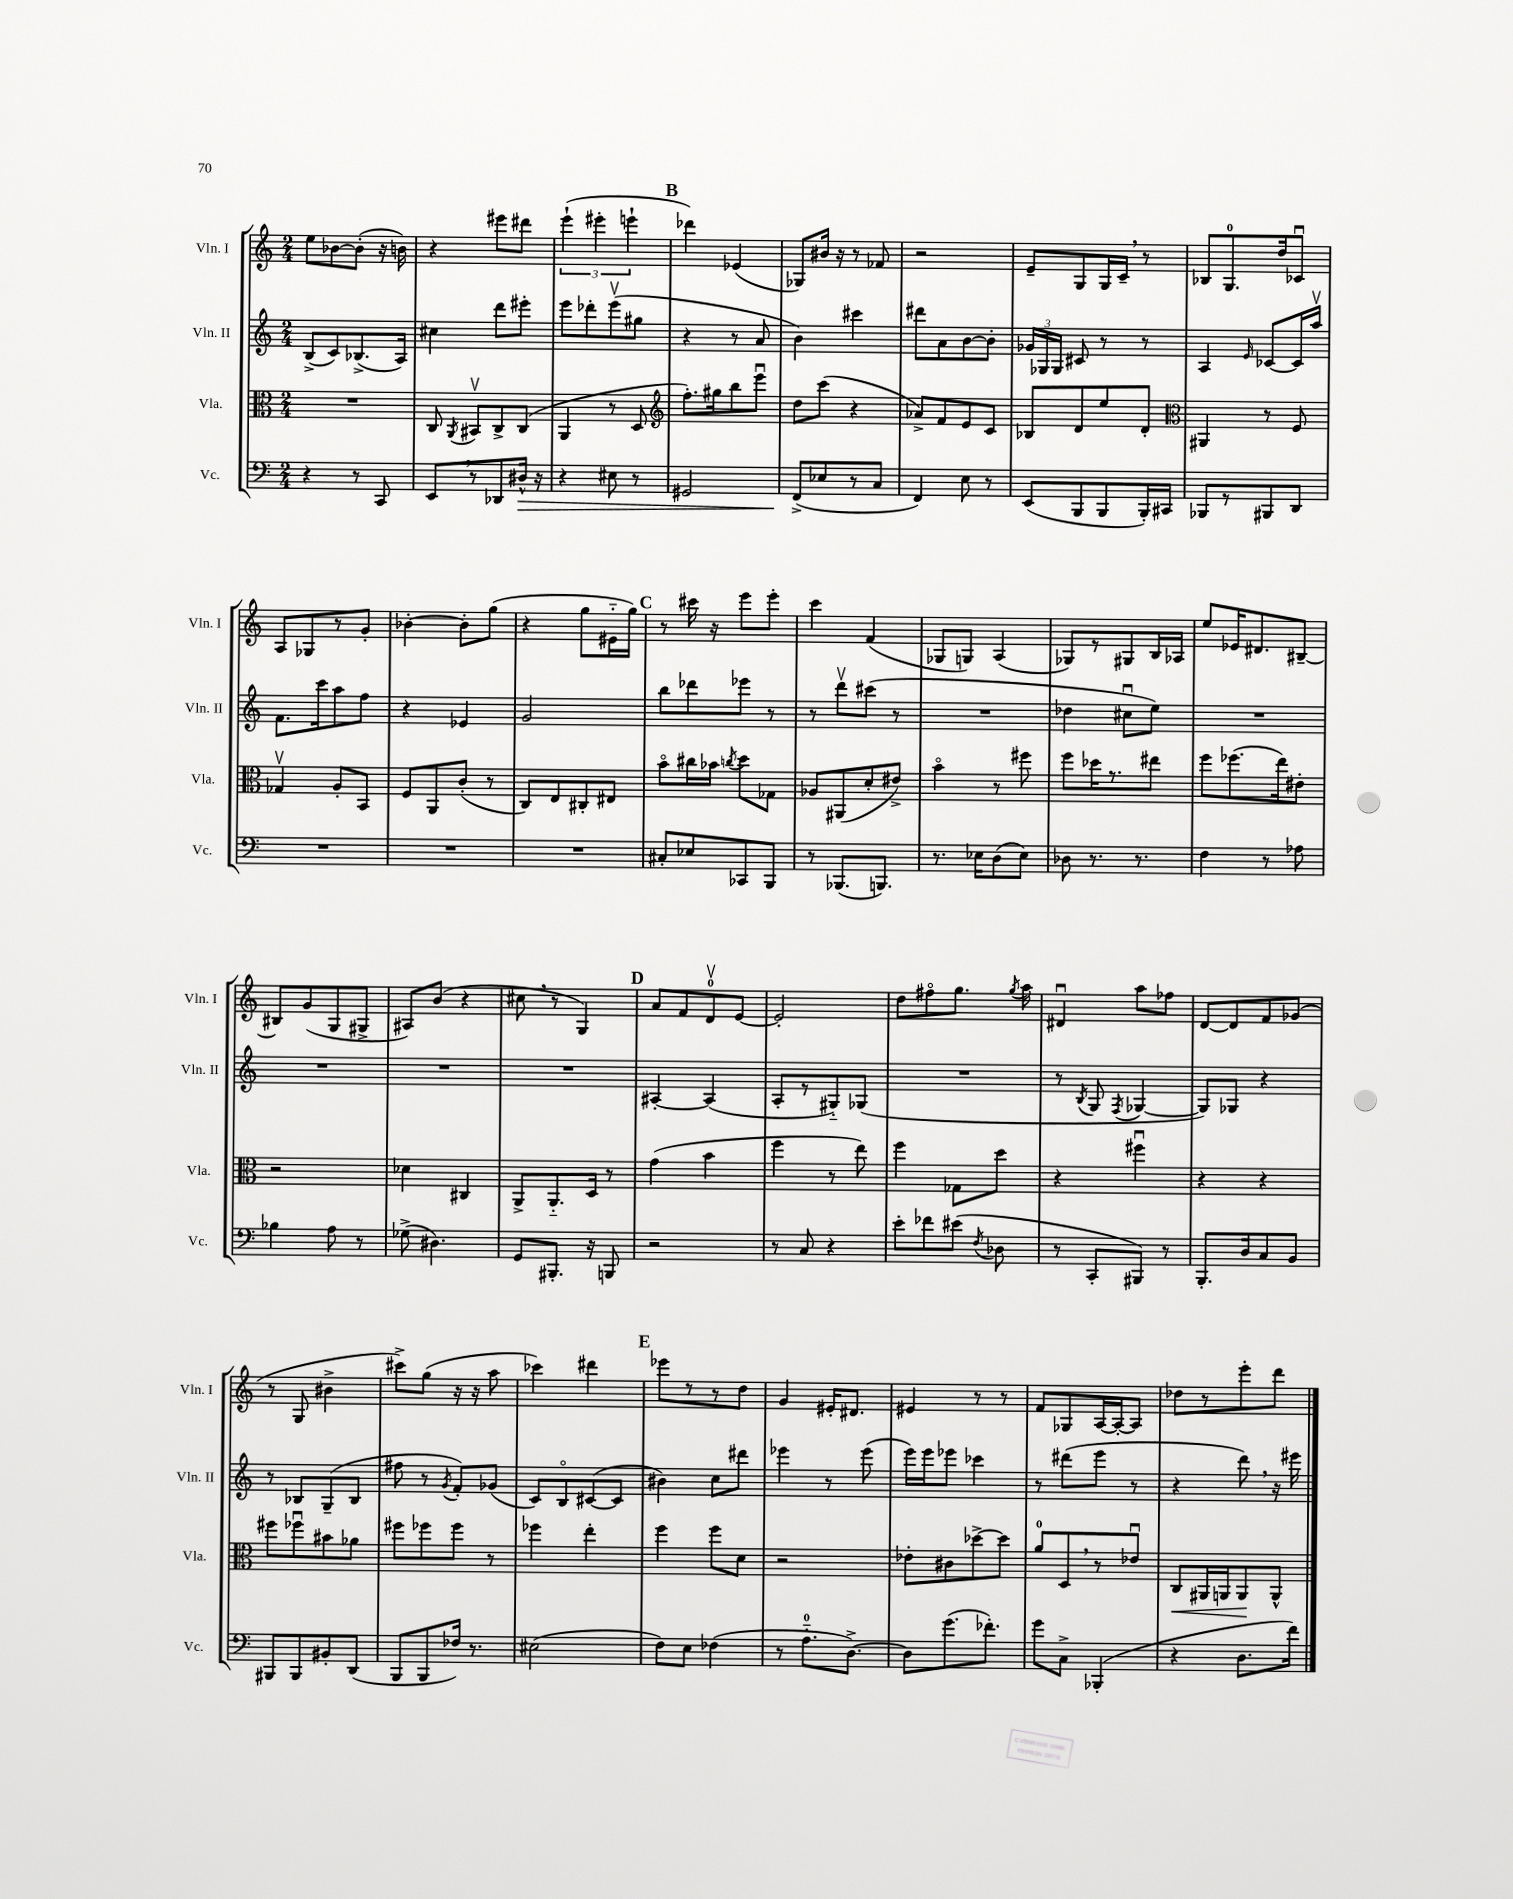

**kern	**dynam	**kern	**dynam	**kern	**kern
*part4	*part4	*part3	*part3	*part2	*part1
*staff4	*staff4	*staff3	*staff3	*staff2	*staff1
*I"Vc.	*	*I"Vla.	*	*I"Vln. II	*I"Vln. I
*I'Vc.	*	*I'Vla.	*	*I'Vln. II	*I'Vln. I
*clefF4	*	*clefC3	*	*clefG2	*clefG2
*k[]	*	*k[]	*	*k[]	*k[]
*M2/4	*	*M2/4	*	*M2/4	*M2/4
=68	=68	=68	=68	=68	=68
4r	.	2r	.	(8B^/L	8ee\L
.	.	.	.	8c/)	[8b-X\
8r	.	.	.	(8.B-X^/	(8b-'\J]
8CC/	.	.	.	.	16r
.	.	.	.	16A/Jk)	16bn\)
=69	=69	=69	=69	=69	=69
8EE,/L	.	8C/	.	4cc#X\	4r
.	.	8qAA/	.	.	.
8r	.	8BB#Xv/L	.	.	.
8DD-X/	.	8C^/	.	8ddd\L	8eee#X\L
!	!LO:HP:b	!	!	!	!
16D#X^^/Jk	>	(8C/J	.	8eee#X'\J	8ddd#X\J
16r	.	.	.	.	.
=70	=70	=70	=70	=70	=70
4r	.	4AA/	.	8eee\L	(6eee`\
.	.	.	.	8ddd-X'\	.
.	.	.	.	.	6eee#X'\
8E#X\	.	8r	.	(8eeev\	.
.	.	.	.	.	6eeen`\
8r	.	8D/	.	8gg#X\J	.
!!LO:REH:place=s1:t=B
=71	=71	=71	=71	=71	=71
*	*	*clefG2	*	*	*
2GG#X/	.	8.ff'\L)	.	4r	4ddd-X\)
.	.	16gg#X\k	.	.	.
.	.	8bb\	.	8r	(4e-X/
.	.	8eeeu\J	.	8a/	.
=72	=72	=72	=72	=72	=72
(8FF^/L	.	8dd\L	.	4b\)	8G-X/L)
8E-X/	]	(8ccc\J	.	.	16b#X/Jk
.	.	.	.	.	16r
8r	.	4r	.	4ccc#X\	8r
8C/J	.	.	.	.	8f-X/
=73	=73	=73	=73	=73	=73
4FF/)	.	8a-X^/L)	.	8ddd#X\L	2r
.	.	8f/	.	8a\	.
8E\	.	8e/	.	[8b\	.
8r	.	8c/J	.	8b'\J]	.
=74	=74	=74	=74	=74	=74
(8EE/L	.	8B-X/L	.	24g-X/LL	8e~/L
.	.	.	.	24G-X/	.
.	.	.	.	24G-/JJ	.
8BBB/	.	8d/	.	8c#X/	8G/
8BBB/	.	8ee/	.	8r	16G/L
.	.	.	.	.	16c~,/JJ
16BBB'/L)	.	8d'/J	.	8r	8r
16CC#X/JJ	.	.	.	.	.
=75	=75	=75	=75	=75	=75
*	*	*clefC3	*	*	*
8BBB-X/L	.	4AA#X/	.	4A/	8B-X/L
8r	.	.	.	.	8.G/
.	.	.	.	16qqe/	.
8BBB#X/	.	8r	.	[8c-X/L	.
.	.	.	.	.	16dd/k
8DD/J	.	8F/	.	16c-/L]	8c-Xu/J
.	.	.	.	16aav/JJ	.
!!LO:LB:g=z
=76	=76	=76	=76	=76	=76
2r	.	4G-Xv/	.	8.f\L	8A/L
.	.	.	.	.	8G-X/
.	.	.	.	16ccc\k	.
.	.	8A'/L	.	8aa\	8r
.	.	8BB/J	.	8ff\J	8g'/J
=77	=77	=77	=77	=77	=77
2r	.	8F/L	.	4r	[4b-X'\
.	.	8AA/	.	.	.
.	.	(8c'/J	.	4e-X/	8b-'\L]
.	.	8r	.	.	(8gg\J
=78	=78	=78	=78	=78	=78
2r	.	8C/L)	.	2g/	4r
.	.	8E/	.	.	.
.	.	8C#X'/	.	.	8gg\L
.	.	8E#X/J	.	.	16e#X\L
.	.	.	.	.	16gg\JJ)
!!LO:REH:place=s1:t=C
=79	=79	=79	=79	=79	=79
8C#X'/L	.	8b\L	.	8bb\L	8r
8E-X/	.	16cc#X\L	.	8ddd-X\	16ccc#X\
.	.	16b-X\JJ	.	.	16r
.	.	8qccn/	.	.	.
8CC-X/	.	8dd\L	.	8eee-X\J	8eee\L
8BBB/J	.	8G-X\J	.	8r	8eee'\J
=80	=80	=80	=80	=80	=80
8r	.	8A-X/L	.	8r	4ccc\
(8.BBB-X/L	.	(8AA#X/	.	8dddv\L	.
.	.	8d'/	.	(8ccc#X\J	(4f/
8.BBBn/J)	.	.	.	.	.
.	.	8e#X^/J)	.	8r	.
=81	=81	=81	=81	=81	=81
8.r	.	4b\	.	2r	8G-X/L
.	.	.	.	.	8Gn/J)
16E-X\KL	.	.	.	.	.
(8D\	.	8r	.	.	(4A/
8E-\J)	.	8ff#X\	.	.	.
=82	=82	=82	=82	=82	=82
8D-X\	.	8ff\L	.	4dd-X\	8G-X/L)
8.r	.	16dd-X\K	.	.	8r
.	.	8.r	.	.	.
.	.	.	.	8cc#Xu\L	8G#X/
8.r	.	.	.	.	.
.	.	8ee#X\J	.	8ee\J)	16B/L
.	.	.	.	.	16A-X/JJ
=83	=83	=83	=83	=83	=83
4F\	.	8ff\L	.	2r	8ee/L
.	.	(8.ff-X\	.	.	16e-X/K
.	.	.	.	.	8.d#X/
8r	.	.	.	.	.
.	.	16ee\k)	.	.	.
8A-X\	.	8e#X'\J	.	.	[8B#X~/J
!!LO:LB:g=z
=84	=84	=84	=84	=84	=84
4B-X\	.	2r	.	2r	8B#X/L]
.	.	.	.	.	(8g/
8A\	.	.	.	.	8G/
8r	.	.	.	.	8G#X^/J
=85	=85	=85	=85	=85	=85
(8G-X^\	.	4d-X\	.	2r	8A#X/L)
4.D#X\)	.	.	.	.	(8b/J
.	.	4C#X/	.	.	4r
=86	=86	=86	=86	=86	=86
8GG/L	.	8AA^/L	.	2r	8cc#X,\
8.BBB#X'/J	.	8.AA/	.	.	8r
.	.	.	.	.	4G/)
16r	.	16D/Jk	.	.	.
8BBBn/	.	8r	.	.	.
!!LO:REH:place=s1:t=D
=87	=87	=87	=87	=87	=87
2r	.	(4g\	.	[4A#X'/	8a/L
.	.	.	.	.	8f/
.	.	4b\	.	(4A#/]	8dv/
.	.	.	.	.	[8e/J
=88	=88	=88	=88	=88	=88
8r	.	4ff\	.	8A'/L	2e'/]
8C/	.	.	.	8r	.
4r	.	8r	.	8G#X/)	.
.	.	8ee\)	.	(8G-X/J	.
=89	=89	=89	=89	=89	=89
8e'\L	.	4ff\	.	2r	8dd\L
8f-X\	.	.	.	.	8ff#X\
(8e#X\J	.	8G-X\L	.	.	8.gg\J
8qF/	.	.	.	.	.
8D-X\	.	8dd\J	.	.	.
.	.	.	.	.	8qgg/
.	.	.	.	.	16aa\
=90	=90	=90	=90	=90	=90
8r	.	4r	.	8r	4d#Xu/
.	.	.	.	8qB/	.
8CC'/L	.	.	.	8G/	.
.	.	.	.	8qF/	.
8BBB#X/J)	.	4ff#Xu\	.	[4G-X/	8aa\L
8r	.	.	.	.	8ff-X\J
=91	=91	=91	=91	=91	=91
8.BBB'/L	.	4r	.	8G-/L])	[8d/L
.	.	.	.	8G-X/J	8d/]
16D/k	.	.	.	.	.
8C/	.	4r	.	4r	8f/
8BB/J	.	.	.	.	(8g-X/J
!!LO:LB:g=z
=92	=92	=92	=92	=92	=92
8BBB#X/L	.	8ff#X\L	.	8r	8r
8BBB#/	.	8ff-Xu\	.	8B-X/L	8G/
8BB#X'/	.	8b#X\	.	(8G~/	4b#X^\
(8DD/J	.	8a-X\J	.	8B-/J	.
=93	=93	=93	=93	=93	=93
8BBB/L	.	8ff#X\L	.	8ff#X\	8ccc#X^\L)
8BBB/	.	8ff-X\	.	8r	(8gg\J
.	.	.	.	8qg/	.
16F-X/Jk)	.	8ff-\J	.	8f'/L)	16r
8.r	.	.	.	.	16r
.	.	8r	.	(8g-X/J	8aa\
=94	=94	=94	=94	=94	=94
(2E#X\	.	4ff-X\	.	8c/L)	4ccc-X\)
.	.	.	.	8B/	.
.	.	4ee'\	.	([8c#X/	4ddd#X\
.	.	.	.	8c#/J]	.
!!LO:REH:place=s1:t=E
=95	=95	=95	=95	=95	=95
8F\L)	.	4ff\	.	4b#X\)	8eee-X\L
8E\J	.	.	.	.	8r
(4F-X\	.	8ff\L	.	8cc\L	8r
.	.	8d\J	.	8ddd#X\J	8dd\J
=96	=96	=96	=96	=96	=96
8r	.	2r	.	4eee-X\	4g/
8.A\L	.	.	.	.	.
.	.	.	.	8r	16e#X'/KL
[8.D^\J)	.	.	.	.	8.d#X/J
.	.	.	.	(8eee-\	.
=97	=97	=97	=97	=97	=97
8D\L]	.	8e-X'\L	.	16eee\LL)	4e#X/
.	.	.	.	16eee\J	.
(8.g\	.	8c#X\	.	8eee-X\J	.
.	.	[8dd-X^\	.	4ccc-X\	8r
8.f-X'\J)	.	.	.	.	.
.	.	8dd-\J]	.	.	8r
=98	=98	=98	=98	=98	=98
8g\L	.	8a/L	.	8r	8f/L
8C^\J	.	8D,/	.	(8ddd#X\L	8G-X/
(4BBB-X'/	.	8r	.	8eee\J	[16A/L
.	.	.	.	.	16A'/J_
.	.	8e-Xu/J	.	8r	8A/J]
=99	=99	=99	=99	=99	=99
!	!	!	!LO:HP:b	!	!
4r	.	8C/L	<	4r	8dd-X\L
.	.	16AA#X/L	.	.	8r
.	.	16AAn/J	.	.	.
8.D\L	.	8AA/	.	8ddd,\)	8eee'\
.	.	8AA^^/J	[	16r	8ddd\J
16f\Jk)	.	.	.	16eee#X\	.
==	==	==	==	==	==
*-	*-	*-	*-	*-	*-
